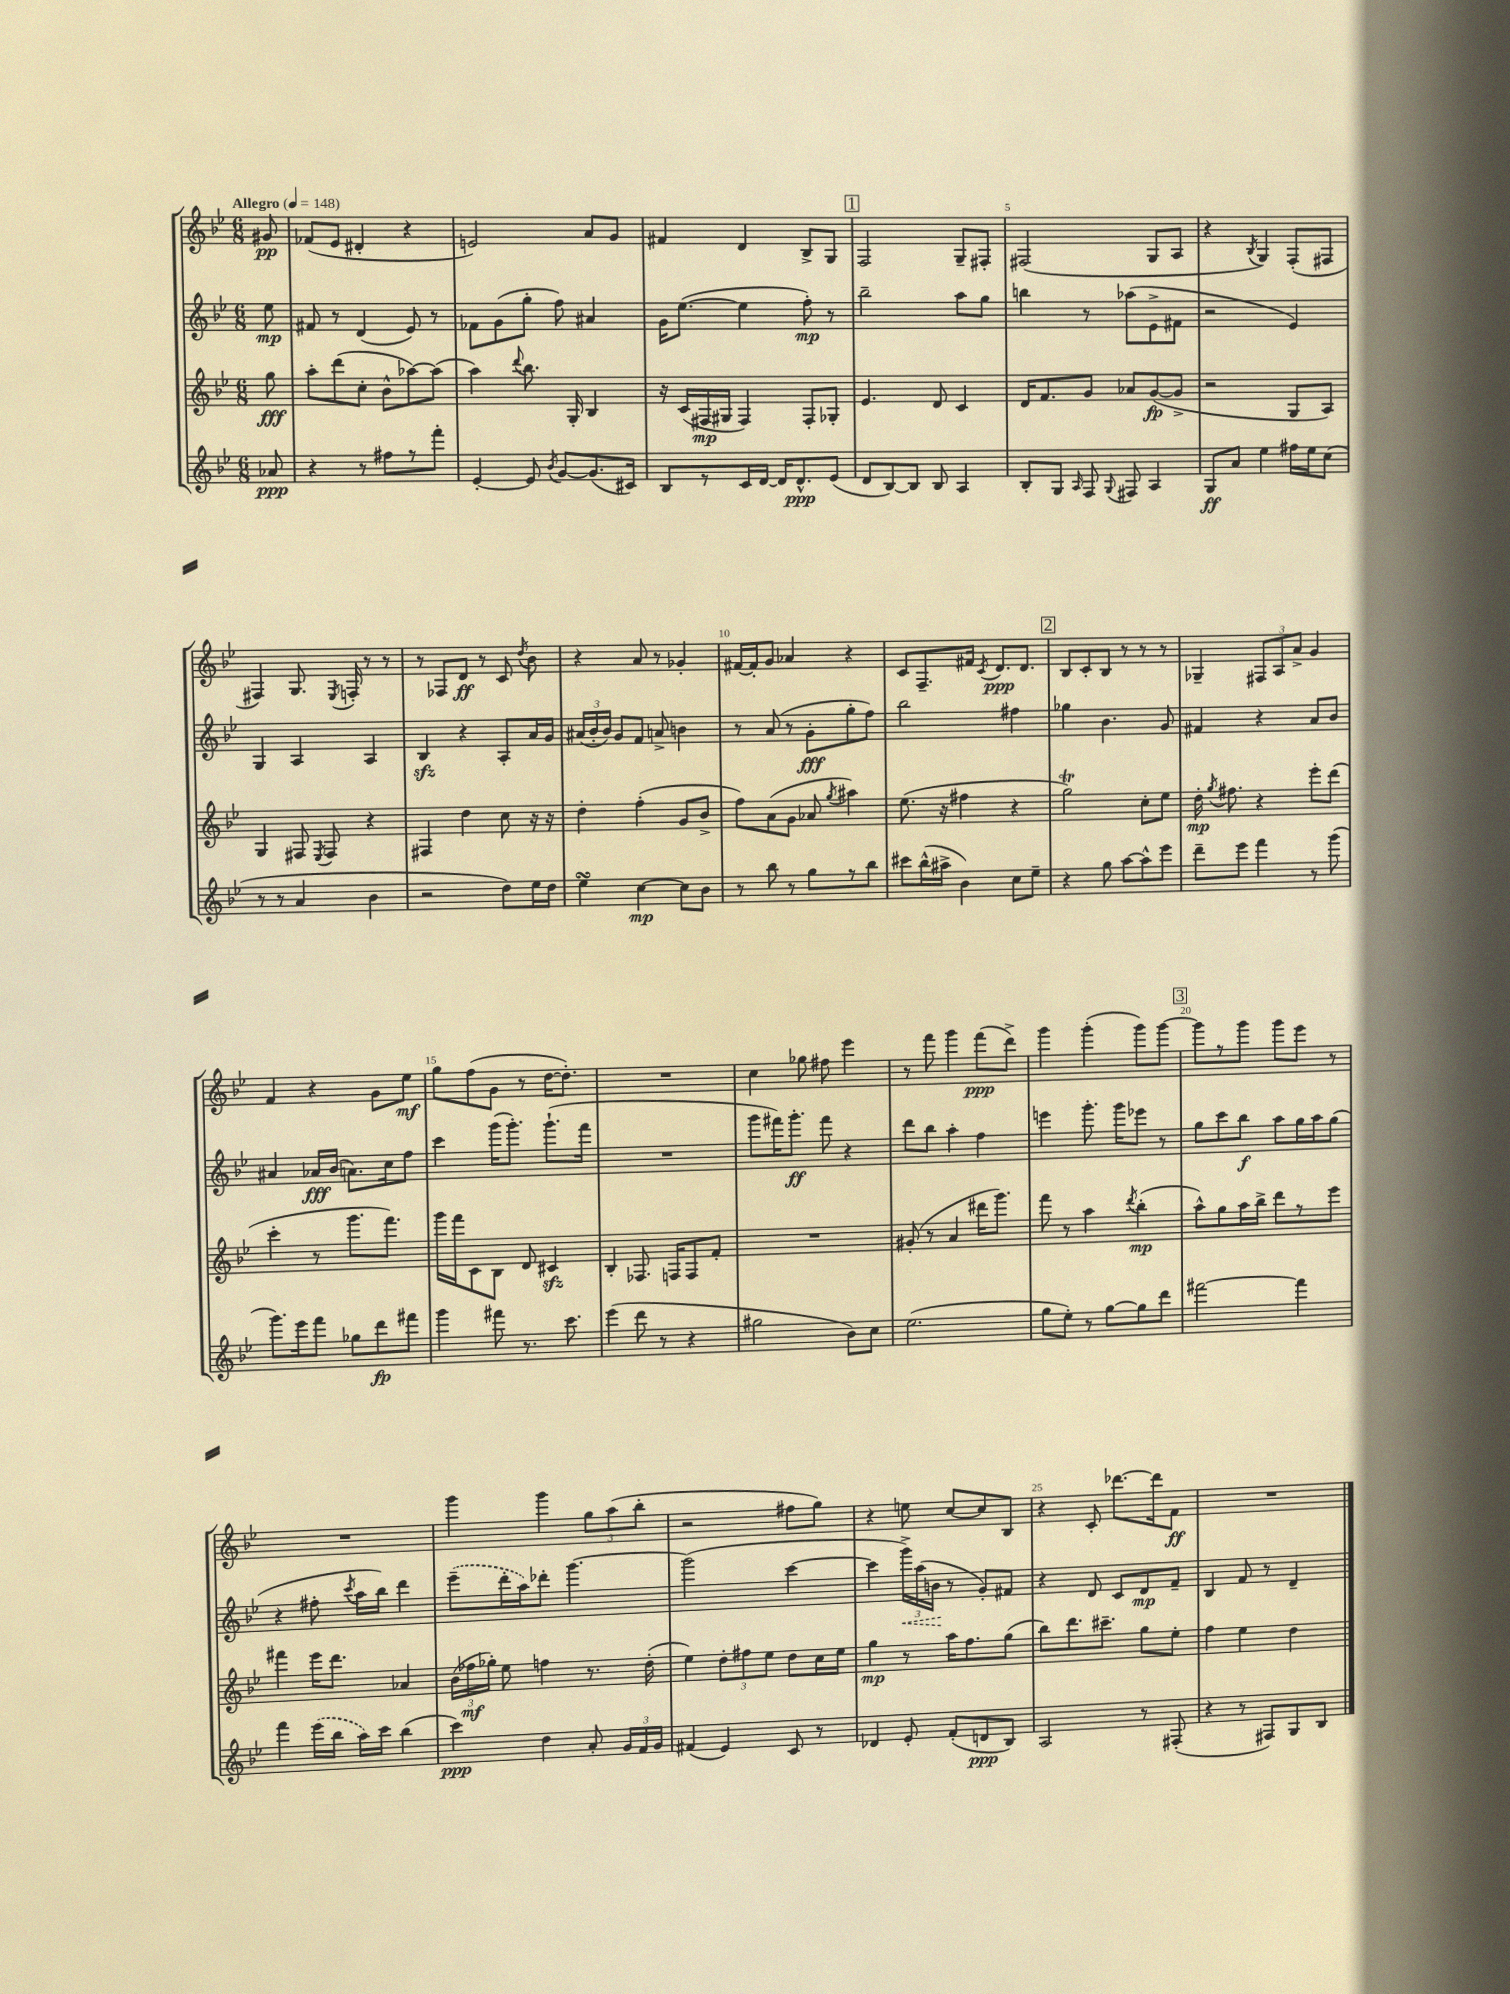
<<
\new StaffGroup <<
\new Staff = "s0" {
    \clef treble \key bes \major \numericTimeSignature \time 6/8 \partial 8 \tempo "Allegro" 4 = 148
    \autoBeamOff gis'8\pp |
    fes'8[( ees'8] dis'4-. r4 |
    e'2) a'8[ g'8] |
    fis'4 d'4 bes8[-> g8] |
    \mark \markup { \box "1" } f2 g8[-- fis8]-. |
    fis2( g8[ a8] |
    r4 \acciaccatura { bes8 } g4) f8[-.( fis8] |
    fis4) g8. \acciaccatura { ees8 } f16-. r8 r8 |
    r8 fes8[ d'8]\ff r8 c'8 \acciaccatura { d''8 } bes'8 |
    r4 a'8 r8 ges'4-. |
    fis'16[~ fis'16-. g'8] aes'4 r4 |
    c'8[ f8.-- fis'16] \acciaccatura { c'8 } d'8.[\ppp d'8.] |
    \mark \markup { \box "2" } bes8[ c'8-. bes8] r8 r8 r8 |
    ges4-- \tuplet 3/2 { fis8[ a8 a'8]-> } g'4 |
    f'4 r4 g'8[ ees''8]\mf |
    g''8[ f''8( g'8] r8 d''16[~ d''8.]-.) |
    R2. |
    c''4 ges''8 fis''8 ees'''4 |
    r8 f'''8 g'''4 f'''8[\ppp( d'''8]->) |
    g'''4 g'''4-.( g'''8[) g'''8]~ |
    \mark \markup { \box "3" } g'''8[ r8 g'''8] g'''8[ ees'''8] r8 |
    R2. |
    g'''4 g'''4 \tuplet 3/2 { g''8[ a''8( bes''8]-. } |
    r2 fis''8[ g''8]) |
    r4 e''8 c''8[~ c''8 bes8] |
    r4 c'8-. des'''8.[~ des'''16 f'8]\ff |
    R2. \bar "|." |
}
\new Staff = "s1" {
    \clef treble \key bes \major \numericTimeSignature \time 6/8 \partial 8
    \autoBeamOff ees''8\mp |
    fis'8 r8 d'4( ees'8) r8 |
    fes'8[ g'8( g''8]-. f''8) ais'4 |
    g'16[ ees''8.]~( ees''4 f''8-.\mp) r8 |
    \mark \markup { \box "1" } bes''2-- a''8[ g''8] |
    b''4 r8 aes''8[( ees'8-> fis'8] |
    r2 ees'4) |
    g4 a4 a4 |
    bes4\sfz r4 a8[-. a'16 g'16] |
    \tuplet 3/2 { ais'16[( bes'16-. bes'16]) } g'8[ f'8] a'8-> b'4 |
    r8 a'8( r8 g'8[-.\fff g''8-. f''8]) |
    bes''2 fis''4 |
    \mark \markup { \box "2" } ges''4 bes'4. g'8 |
    fis'4 r4 a'8[ bes'8] |
    ais'4 aes'16[\fff bes'16]( a'8.[) c''16 f''8] |
    c'''4 g'''16[( g'''8.]-.) g'''8.[-!( f'''16] |
    R2. |
    g'''8[ fis'''16) g'''8.]-.\ff fis'''8 r4 |
    d'''8[ bes''8] a''4-. f''4 |
    e'''4 g'''8.-. g'''16[ ees'''8] r8 |
    \mark \markup { \box "3" } g''8[ c'''8 bes''8]\f a''8[ g''16 a''16 g''8]( |
    r4 fis''8-. \acciaccatura { c'''8 } a''16[ bes''16]) d'''4 |
    \once \slurDashed ees'''8[--( d'''16-. a''16) des'''8]-. g'''4.~ |
    g'''2( c'''4~ |
    c'''4 \tuplet 3/2 { \once \override Hairpin.style = #'dashed-line g'''16[->\<) a''16( b'16]\! } r8 g'8[-.) fis'8] |
    r4 d'8 c'8[ d'8\mp f'8]-- |
    bes4 f'8 r8 d'4-- \bar "|." |
}
\new Staff = "s2" {
    \clef treble \key bes \major \numericTimeSignature \time 6/8 \partial 8
    \autoBeamOff g''8\fff |
    a''8[-. d'''8( c''8]-. bes'8[-^ aes''8~) aes''8]( |
    a''4) \appoggiatura { d'''8 } bes''8. g16-. bes4 |
    r16 c'16[( fis16\mp gis16] fis4) fis8[-. ges8]-. |
    \mark \markup { \box "1" } ees'4. d'8 c'4 |
    d'16[ f'8. g'8] aes'8[ g'8~\fp( g'8]-> |
    r2 g8[ a8]) |
    g4 fis8 \acciaccatura { ees8 } fis8 r4 |
    fis4 d''4 c''8 r16 r16 |
    d''4-. f''4-.( g'8[ bes'8]-> |
    f''8[) a'8( g'8] aes'8 \acciaccatura { g''8 } ais''4) |
    ees''8.( r16 fis''4 r4 |
    \mark \markup { \box "2" } g''2\trill) c''8[-. ees''8] |
    d''16-.\mp \acciaccatura { g''8 } fis''8. r4 ees'''8[-. d'''8]( |
    c'''4-. r8 g'''8.[ f'''8.]) |
    g'''16[ f'''16 c'8 bes8] d'8 cis'4\sfz |
    bes4-. fes8. f16[ f8 f'8]-. |
    R2. |
    gis'8-.( r8 a'4 dis'''16[ g'''8.]) |
    f'''8 r8 a''4 \acciaccatura { d'''8 } bes''4-.\mp( |
    \mark \markup { \box "3" } a''8[-^) g''8 a''16 bes''16]-> d'''8[ r8 ees'''8] |
    fis'''4 ees'''16[ d'''8.] aes'4 |
    \tuplet 3/2 { bes'16[( fes''16\mf ges''16]-.) } ees''8 f''4 r8. d''16-.( |
    ees''4) \tuplet 3/2 { d''8[-. fis''8 ees''8] } d''8[ c''16 ees''16] |
    g''4\mp r8 a''16[ f''8. g''8]( |
    bes''8[) d'''8. cis'''8.]-- g''8[ ees''8]-. |
    f''4 ees''4 d''4 \bar "|." |
}
\new Staff = "s3" {
    \clef treble \key bes \major \numericTimeSignature \time 6/8 \partial 8
    \autoBeamOff aes'8\ppp |
    r4 r8 fis''8[ r8 f'''8]-. |
    ees'4~-. ees'8 \acciaccatura { bes'8 } g'8[~ g'8.( cis'16]) |
    bes8[ r8 c'16 d'16]~ d'16[ d'8.-^\ppp ees'8]( |
    \mark \markup { \box "1" } d'8[ bes8~) bes8] bes8 a4 |
    bes8[-. g8] \grace { a16 } f8 \appoggiatura { g8 } fis8 a4 |
    g8[\ff a'8] ees''4 fis''16[ ees''16 c''8]( |
    r8 r8 a'4 bes'4 |
    r2 d''8[) ees''16 d''16] |
    ees''4\turn c''4~\mp c''8[ bes'8] |
    r8 bes''8 r8 g''8[ r8 bes''8] |
    cis'''8[ bes''16-^( ais''16]-> bes'4) c''8[ ees''8]-- |
    \mark \markup { \box "2" } r4 g''8 a''8[~ a''8-^ ees'''8] |
    d'''8[-- ees'''8] f'''4 r8 g'''8( |
    g'''8.[) ees'''16 f'''8] ges''8[ d'''8\fp fis'''8] |
    g'''4 fis'''8 r8. c'''8. |
    ees'''4( d'''8 r8 r4 |
    gis''2 bes'8[) c''8] |
    ees''2.( |
    g''8[ ees''8]-.) r8 g''8[~ g''8 d'''8] |
    \mark \markup { \box "3" } fis'''2~ fis'''4 |
    f'''4 \once \slurDashed ees'''16[( bes''16] a''16[) c'''16] bes''4( |
    c'''4\ppp) d''4 a'8-. \tuplet 3/2 { g'16[ f'16 g'16] } |
    fis'4( ees'4) c'8 r8 |
    des'4 ees'8-. f'8[-.( d'8\ppp bes8]) |
    a2 r8 fis8-.( |
    r4 r8 fis8[) g8 bes8] \bar "|." |
}
>>
>>
\layout { \context { \Score \override BarNumber.break-visibility = ##(#f #t #t) barNumberVisibility = #(every-nth-bar-number-visible 5) } }
